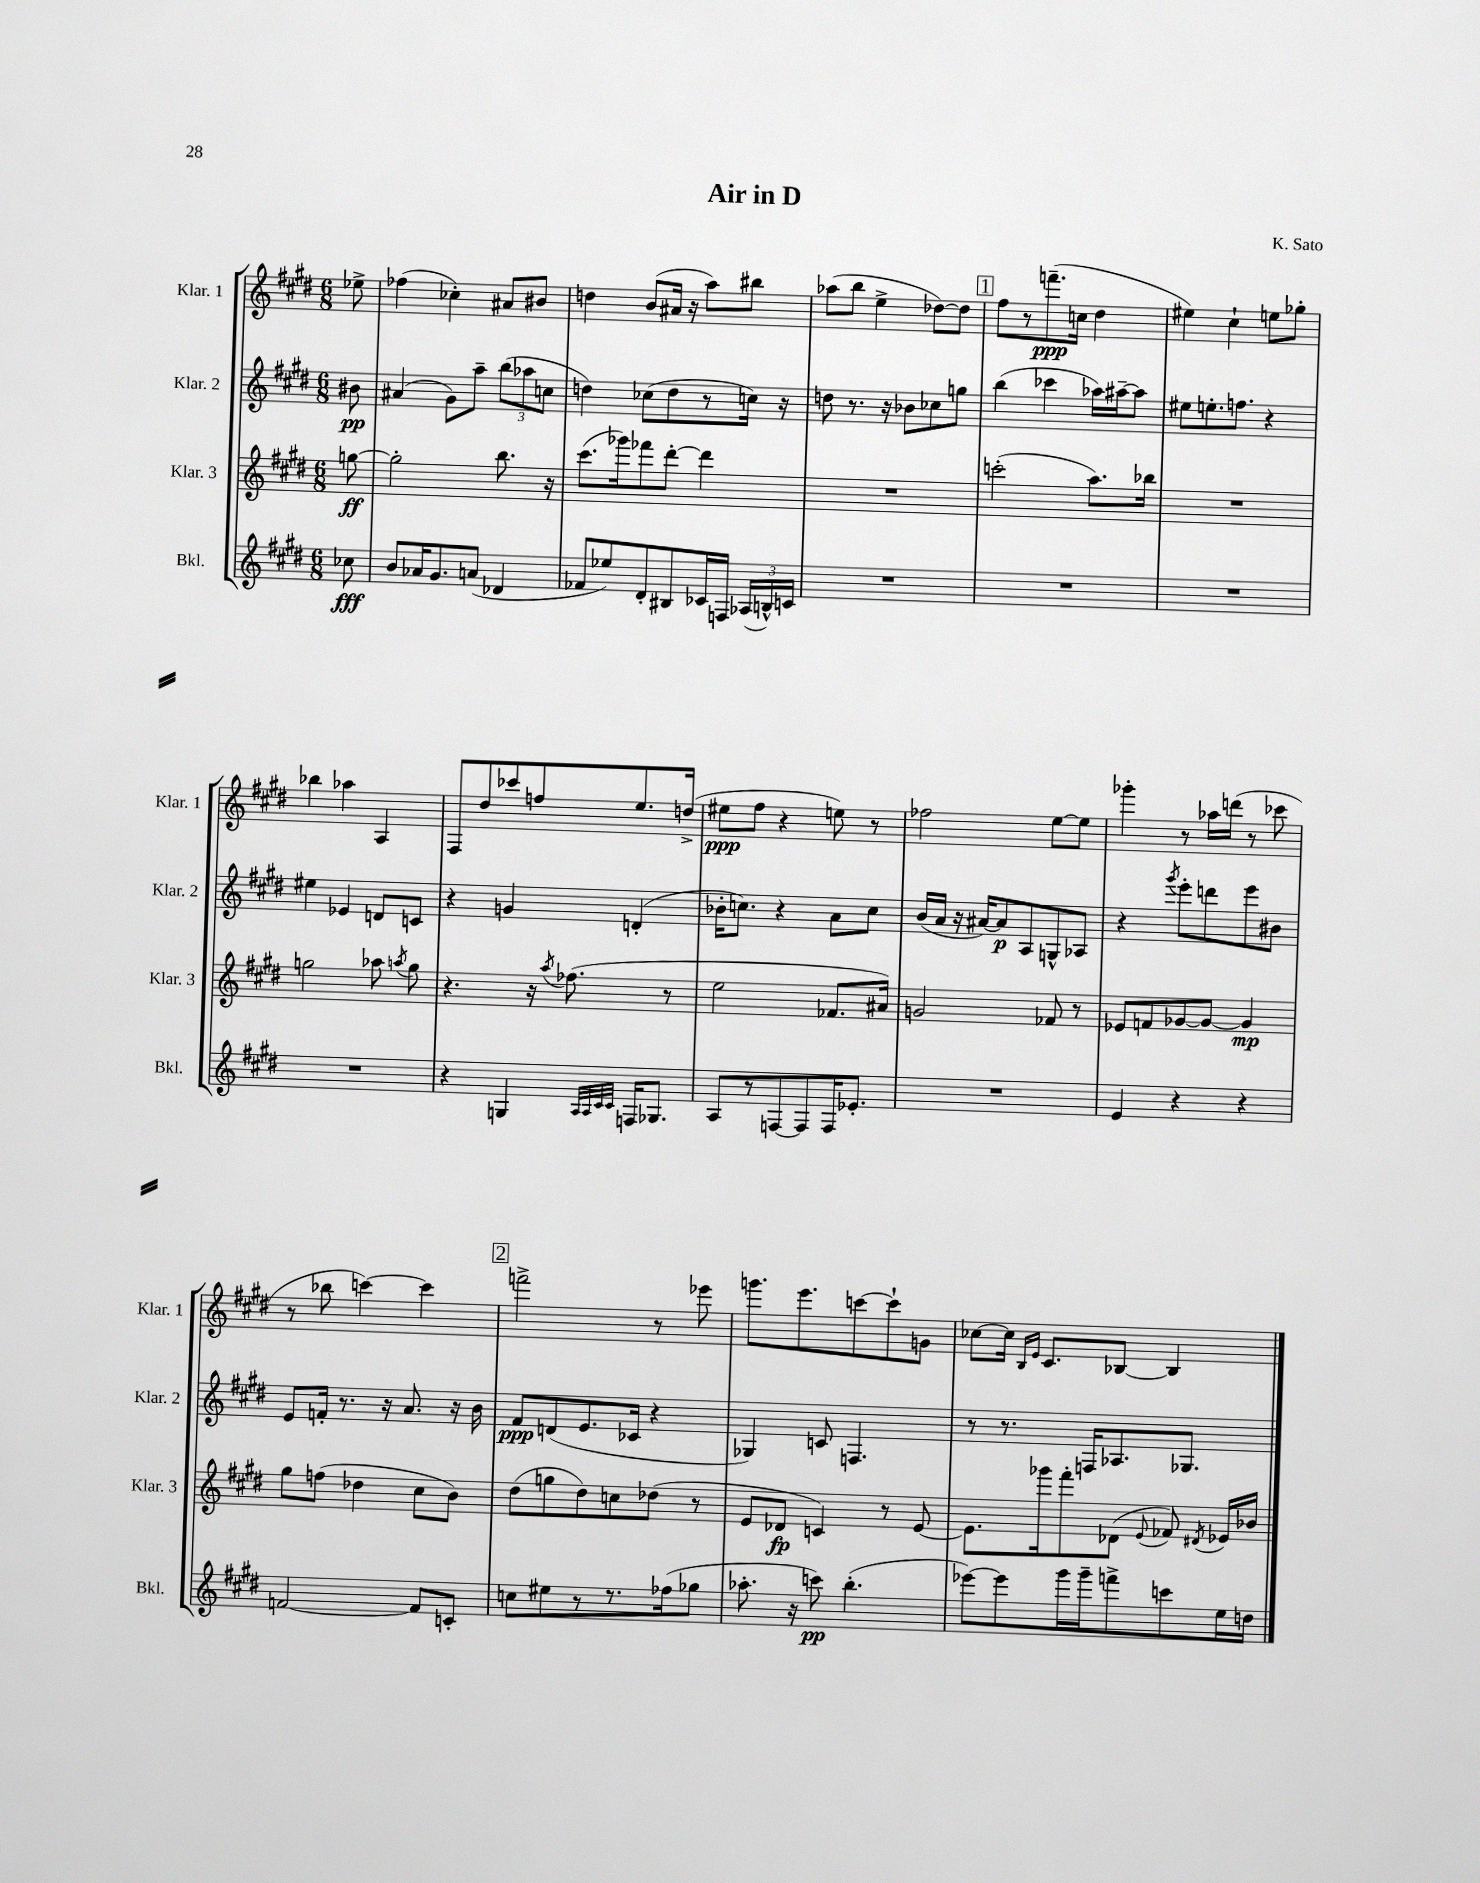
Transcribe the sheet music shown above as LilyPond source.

\header { title = "Air in D" composer = "K. Sato" }
<<
\new StaffGroup <<
\new Staff = "s0" \with { instrumentName = "Klar. 1" shortInstrumentName = "Klar. 1" } {
    \clef treble \key e \major \numericTimeSignature \time 6/8 \partial 8
    \autoBeamOff ees''8-> |
    fes''4( ces''4-.) ais'8[ bis'8] |
    d''4 b'8[( ais'16] r16 a''8[) bis''8] |
    aes''8[( b''8] e''4-> des''8[~) des''8] |
    \mark \markup { \box "1" } fis''8[ r8 f'''8.--\ppp( c''16] dis''4 |
    eis''4) cis''4-! e''8[ ges''8]-. |
    bes''4 aes''4 a4 |
    fis8[ dis''8 ces'''8 f''8 e''8. d''16]->( |
    eis''8[\ppp fis''8] r4 e''8) r8 |
    fes''2 e''8[~ e''8] |
    ges'''4-. r8 aes''16[ d'''16]( r8 ces'''8 |
    r8 bes''8 c'''4~) c'''4 |
    \mark \markup { \box "2" } f'''2-> r8 ees'''8 |
    g'''8.[ e'''8. c'''8~ c'''8-! g'8] |
    ces''8[~ ces''16] \grace { b16[ e'16] } cis'8.[ bes8]~ bes4 \bar "|." |
}
\new Staff = "s1" \with { instrumentName = "Klar. 2" shortInstrumentName = "Klar. 2" } {
    \clef treble \key e \major \numericTimeSignature \time 6/8 \partial 8
    \autoBeamOff bis'8\pp |
    ais'4( gis'8[) a''8]-- \tuplet 3/2 { b''8[( aes''8 c''8] } |
    d''4) ces''8[( d''8 r8 c''16]) r16 |
    d''8 r8. r16 bes'8[ ces''8 g''8] |
    \mark \markup { \box "1" } b''4( ces'''4 aes''16[) ais''16~-- ais''8] |
    eis''8[ e''8.-. f''8.] r4 |
    eis''4 ees'4 d'8[ c'8] |
    r4 g'4 d'4-.( |
    bes'16[-. c''8.]) r4 a'8[ c''8] |
    b'16[( a'16] r16 ais'16[~) ais'8\p a8 g8-^ aes8] |
    r4 \acciaccatura { gis'''8 } e'''8[-. d'''8 e'''8 bis'8] |
    e'8[ f'16]-. r8. r16 a'8. r16 b'16 |
    \mark \markup { \box "2" } fis'8[\ppp d'8( e'8. ces'16] r4 |
    ges4) c'8 f4. |
    r8 r8. f16[ aes8. ges8.] \bar "|." |
}
\new Staff = "s2" \with { instrumentName = "Klar. 3" shortInstrumentName = "Klar. 3" } {
    \clef treble \key e \major \numericTimeSignature \time 6/8 \partial 8
    \autoBeamOff g''8~\ff |
    g''2-. b''8. r16 |
    cis'''8.[( ges'''16) fes'''8 dis'''8]~-. dis'''4 |
    R2. |
    \mark \markup { \box "1" } c'''2-.( a''8.[) bes''16] |
    R2. |
    g''2 aes''8 \acciaccatura { a''8 } g''8 |
    r4. r16 \acciaccatura { a''8 } fes''8.( r8 |
    e''2 fes'8.[ ais'16]) |
    g'2 fes'8 r8 |
    ees'8[ f'8 ges'8~ ges'8]~ ges'4\mp |
    gis''8[ f''8]( des''4 cis''8[ b'8]) |
    \mark \markup { \box "2" } dis''8[( g''8 dis''8) c''8 des''8]( r8 |
    e'8[ des'8]\fp c'4) r8 e'8~ |
    e'8.[ ges'''16 fis'''8-. des'8]( \appoggiatura { e'8 } fes'8) \acciaccatura { dis'8 } ees'16[ bes'16] \bar "|." |
}
\new Staff = "s3" \with { instrumentName = "Bkl." shortInstrumentName = "Bkl." } {
    \clef treble \key e \major \numericTimeSignature \time 6/8 \partial 8
    \autoBeamOff ces''8\fff |
    b'8[ aes'16 gis'8. a'8]( des'4 |
    fes'8[ ees''8) dis'8-. bis8 ces'16 f16] \tuplet 3/2 { aes16[( b16-^) c'16] } |
    R2. |
    \mark \markup { \box "1" } R2. |
    R2. |
    R2. |
    r4 g4 \grace { a32[ a32 cis'32 cis'32] } f16[ ges8.] |
    a8[ r8 f8~ f8 f16 ees'8.]-. |
    R2. |
    e'4 r4 r4 |
    f'2~ f'8[ c'8]-. |
    \mark \markup { \box "2" } c''8[ eis''8 r8 r8. fes''16( ges''8] |
    aes''8.-. r16 c'''8\pp) b''4.-.( |
    ees'''8[~) ees'''8 gis'''16 gis'''16-- f'''8-> c'''8 e''16 d''16] \bar "|." |
}
>>
>>
\layout { \context { \Score \remove "Bar_number_engraver" } }
